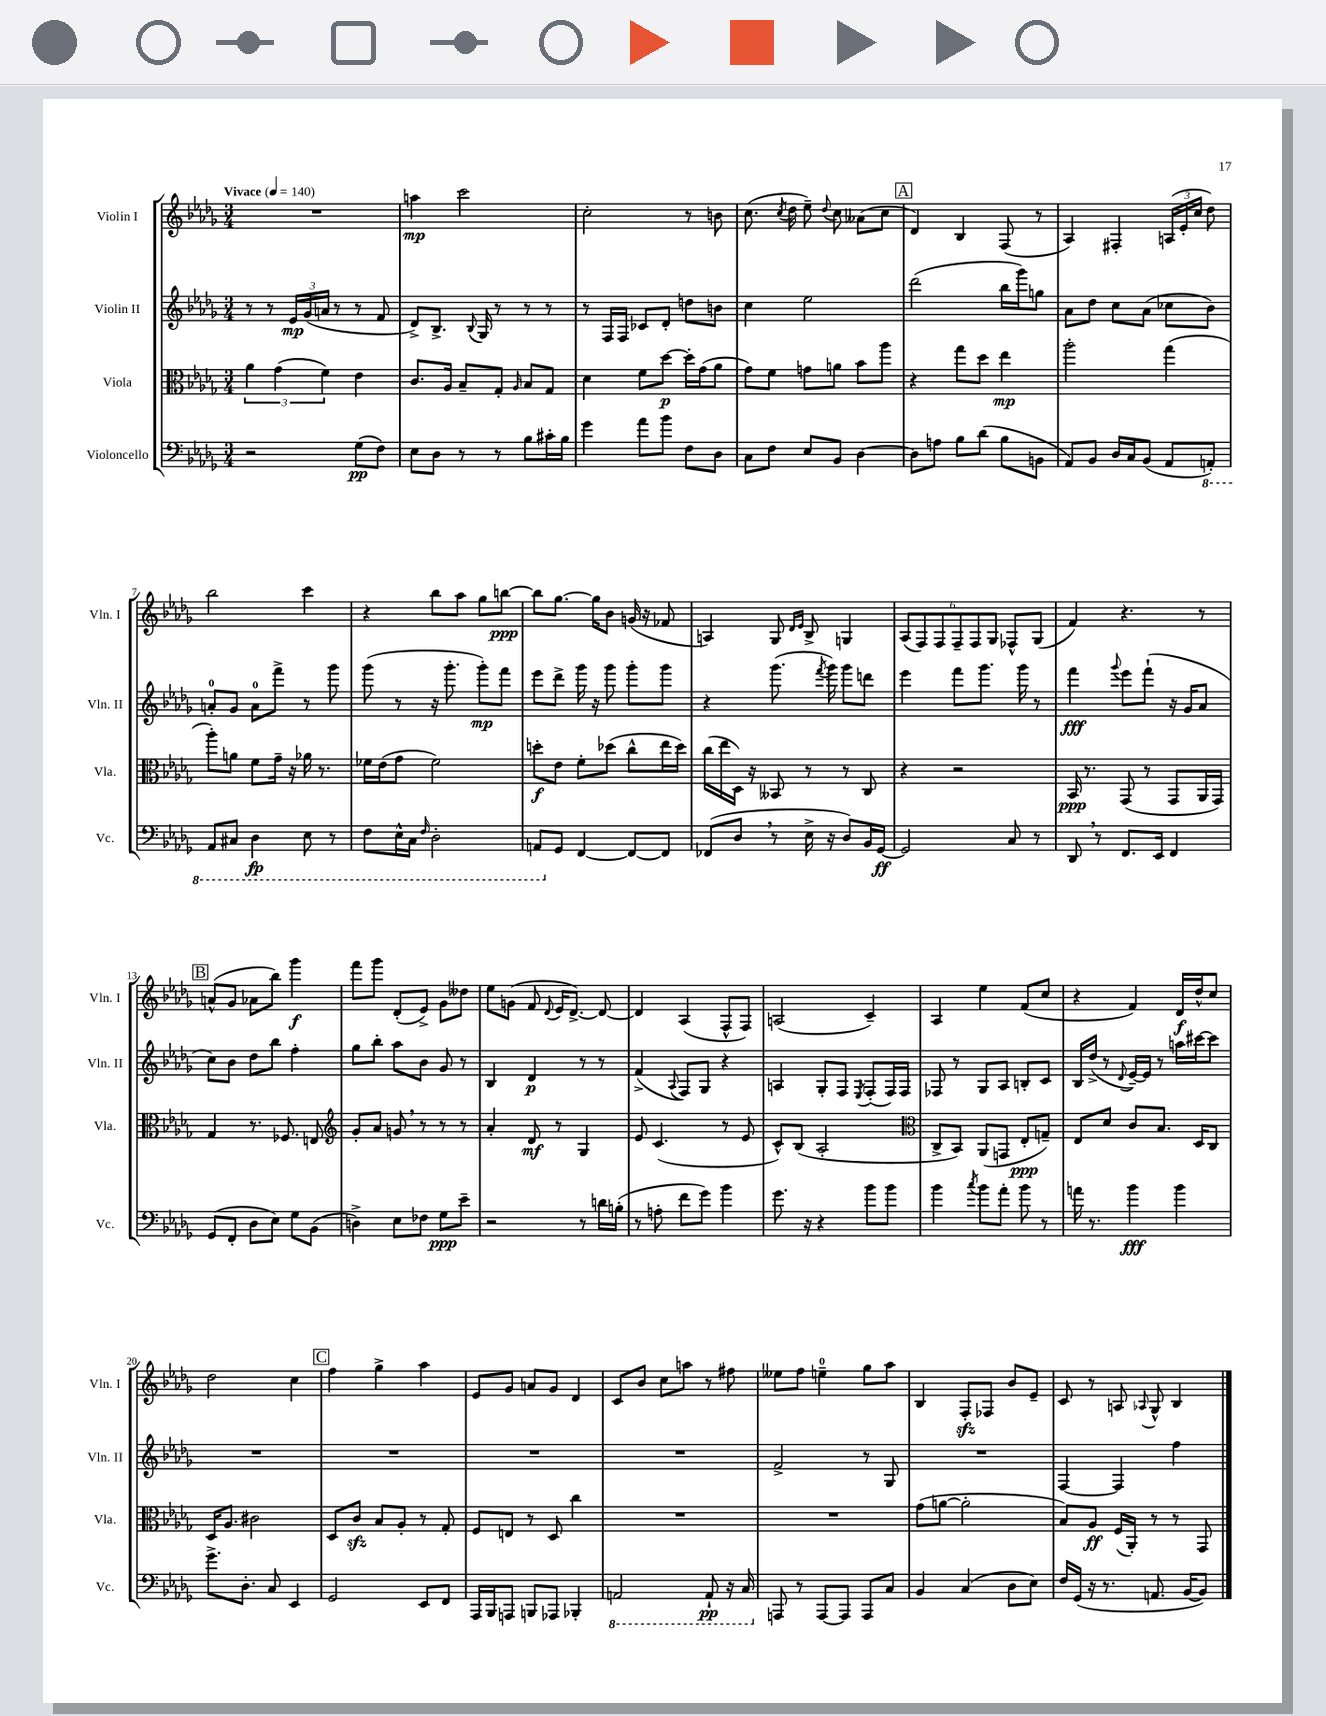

**kern	**dynam	**kern	**dynam	**kern	**dynam	**kern	**dynam
*part4	*part4	*part3	*part3	*part2	*part2	*part1	*part1
*staff4	*staff4	*staff3	*staff3	*staff2	*staff2	*staff1	*staff1
*I"Violoncello	*	*I"Viola	*	*I"Violin II	*	*I"Violin I	*
*I'Vc.	*	*I'Vla.	*	*I'Vln. II	*	*I'Vln. I	*
*clefF4	*	*clefC3	*	*clefG2	*	*clefG2	*
*k[b-e-a-d-g-]	*	*k[b-e-a-d-g-]	*	*k[b-e-a-d-g-]	*	*k[b-e-a-d-g-]	*
*M3/4	*	*M3/4	*	*M3/4	*	*M3/4	*
*MM140	*	*MM140	*	*MM140	*	*MM140	*
=1	=1	=1	=1	=1	=1	=1	=1
!	!	!	!	!	!	!LO:TX:a:B:t=Vivace	!
2r	.	6a-\	.	8r	.	2.r	.
.	.	.	.	8r	.	.	.
.	.	(6g-\	.	.	.	.	.
.	.	.	.	24e-/LL	mp	.	.
.	.	.	.	(24g-/	.	.	.
.	.	6f\)	.	24an/JJ	.	.	.
.	.	.	.	8r	.	.	.
(8G-\L	pp	4e-\	.	8r	.	.	.
8F\J)	.	.	.	8f/	.	.	.
=2	=2	=2	=2	=2	=2	=2	=2
8E-\L	.	8.c/L	.	8d-^/L)	.	4aan\	mp
8D-\J	.	.	.	8.B-^/J	.	.	.
.	.	16A-/Jk	.	.	.	.	.
8r	.	8B-~/L	.	.	.	2ccc\	.
.	.	.	.	8qqB-/	.	.	.
.	.	.	.	16G-/	.	.	.
8r	.	8G-'/J	.	8r	.	.	.
.	.	16qqA-/	.	.	.	.	.
8B-\L	.	8B-/L	.	8r	.	.	.
16c#X'\L	.	8G-/J	.	8r	.	.	.
16B-\JJ	.	.	.	.	.	.	.
=3	=3	=3	=3	=3	=3	=3	=3
4g-\	.	4d-\	.	8r	.	2cc'\	.
.	.	.	.	16F/LL	.	.	.
.	.	.	.	16F/JJ	.	.	.
8a-\L	.	8f\L	.	8c-X/L	.	.	.
8b-\J	.	[8dd-\J	p	8d-'/J	.	.	.
8F\L	.	16dd-'\LL]	.	8ddn\L	.	8r	.
.	.	(16g-\J	.	.	.	.	.
8D-\J	.	8a-\J	.	8bn\J	.	8bn\	.
=4	=4	=4	=4	=4	=4	=4	=4
8C\L	.	8g-\L)	.	4cc\	.	(8.cc\	.
8F\J	.	8f\J	.	.	.	.	.
.	.	.	.	.	.	8qcc/	.
.	.	.	.	.	.	16dd-\	.
8E-/L	.	8gn\L	.	2ee-\	.	8ee-~\)	.
.	.	.	.	.	.	8qqdd-/	.
8BB-/J	.	8an\J	.	.	.	8cc\	.
[4D-\	.	8b-\L	.	.	.	(8a--X\L	.
.	.	8aa-\J	.	.	.	8cc\J	.
!!LO:REH:place=s1:t=A
=5	=5	=5	=5	=5	=5	=5	=5
8D-\L]	.	4r	.	(2ddd-\	.	4d-/)	.
8An\J	.	.	.	.	.	.	.
8B-\L	.	8gg-\L	.	.	.	4B-/	.
(8d-\J	.	8dd-\J	.	.	.	.	.
8B-\L	.	4ee-\	mp	16bb-\LL	.	(8F/	.
.	.	.	.	16ggg-\J)	.	.	.
8BBn\J	.	.	.	8ggn\J	.	8r	.
=6	=6	=6	=6	=6	=6	=6	=6
8AA-/L)	.	2aa-'\	.	8a-\L	.	4A-/)	.
8BB-/J	.	.	.	8dd-\J	.	.	.
16D-/LL	.	.	.	8cc\L	.	4F#X'/	.
16C/J	.	.	.	.	.	.	.
(8BB-/J	.	.	.	(8a-\J	.	.	.
8AA-/L	.	(4gg-\	.	8cc-X\L	.	(24An/LL	.
.	.	.	.	.	.	24e-'/	.
.	.	.	.	.	.	24cc/JJ	.
*8ba	*	*	*	*	*	*	*
8AAAn'/J)	.	.	.	8b-\J)	.	8dd-\)	.
!!LO:LB:g=z
=7	=7	=7	=7	=7	=7	=7	=7
8AAA-/L	.	8aa-'\L)	.	8an'/L	.	2bb-\	.
8CC#X/J	.	8an\J	.	8g-/J	.	.	.
4DD-\	fp	8f\L	.	8a\L	.	.	.
.	.	16g-~\Jk	.	8fff^\J	.	.	.
.	.	16r	.	.	.	.	.
8EE-\	.	16a-X\	.	8r	.	4ccc\	.
.	.	8.r	.	.	.	.	.
8r	.	.	.	8ggg-\	.	.	.
=8	=8	=8	=8	=8	=8	=8	=8
8FF\L	.	16f-X\LL	.	(8ggg-\	.	4r	.
.	.	(16e-\J	.	.	.	.	.
16EE-^^\L	.	8g-\J	.	8r	.	.	.
16CC\JJ	.	.	.	.	.	.	.
16qqFF/	.	.	.	.	.	.	.
2DD-'\	.	2f-\)	.	16r	.	8bb-\L	.
.	.	.	.	8.ggg-'\	.	.	.
.	.	.	.	.	.	8aa-\J	.
.	.	.	.	8ggg-'\L)	mp	8gg-\L	.
.	.	.	.	8fff\J	.	[8bbn\J	ppp
=9	=9	=9	=9	=9	=9	=9	=9
8AAAn/L	.	8ddn'\L	f	8eee-\L	.	8bb\L]	.
*X8ba	*	*	*	*	*	*	*
8GG-/J	.	8e-\J	.	8ddd-^\J	.	[8.gg-\J	.
[4FF/	.	8f'\L	.	16ggg-\	.	.	.
.	.	.	.	16r	.	16gg-\KL]	.
.	.	(8dd-X\J	.	8ggg-\	.	8b-\J	.
8FF/L_	.	8cc^^\L	.	8ggg-'\L	.	(16gn/	.
.	.	.	.	.	.	16r	.
8FF/J]	.	16ee-\L	.	8ggg-\J	.	8f-X/	.
.	.	16dd-\JJ)	.	.	.	.	.
=10	=10	=10	=10	=10	=10	=10	=10
(8FF-X/L	.	(16cc\LL	.	4r	.	4An/)	.
.	.	16ee-\	.	.	.	.	.
8D-,/J	.	16D-\JJ)	.	.	.	.	.
.	.	16r	.	.	.	.	.
8r	.	8BB--X/	.	(8.ggg-\	.	8G-/	.
.	.	.	.	.	.	16qqd-/LL	.
.	.	.	.	.	.	16qqe-/JJ	.
16E-^\	.	8r	.	.	.	8B-^/	.
.	.	.	.	8qfff/	.	.	.
16r	.	.	.	16ggg-\)	.	.	.
8D-/L)	.	8r	.	8ggg-\L	.	4Gn/	.
16BB-/L	.	8C/	.	8dddn\J	.	.	.
[16GG-/JJ	ff	.	.	.	.	.	.
=11	=11	=11	=11	=11	=11	=11	=11
2GG-/]	.	4r	.	4eee-\	.	(12A-/L	.
.	.	.	.	.	.	12F/)	.
.	.	.	.	.	.	12F/	.
.	.	2r	.	8fff\L	.	12F~/	.
.	.	.	.	.	.	12F/	.
.	.	.	.	8.ggg-\J	.	.	.
.	.	.	.	.	.	12G-/J	.
8C/	.	.	.	.	.	8F-X^^/L	.
.	.	.	.	16ggg-\	.	.	.
8r	.	.	.	8r	.	(8G-/J	.
=12	=12	=12	=12	=12	=12	=12	=12
8DD-,/	.	16BB-/	ppp	4fff\	fff	4f/)	.
.	.	8.r	.	.	.	.	.
8r	.	.	.	.	.	.	.
.	.	.	.	8qqggg-/	.	.	.
8.FF/L	.	(8GG-/	.	8eee-\L	.	4.r	.
.	.	8r	.	(8fff`\J	.	.	.
16EE-/Jk	.	.	.	.	.	.	.
4FF/	.	8GG-/L	.	16r	.	.	.
.	.	.	.	16g-/KL	.	.	.
.	.	16AA-/L	.	8a-/J	.	8r	.
.	.	16GG-/JJ)	.	.	.	.	.
!!LO:LB:g=z
!!LO:REH:place=s1:t=B
=13	=13	=13	=13	=13	=13	=13	=13
(8GG-/L	.	4G-/	.	8cc\L)	.	(8an^^/L	.
8FF'/J	.	.	.	8b-\J	.	8g-/J	.
8D-\L	.	8.r	.	8dd-\L	.	8a-X\L	.
8E-\J)	.	.	.	8bb-\J	.	8bb-\J)	.
.	.	8.F-X/	.	.	.	.	.
8G-\L	.	.	.	4ff'\	.	4ggg-\	f
(8BB-\J	.	8En/	.	.	.	.	.
=14	=14	=14	=14	=14	=14	=14	=14
*	*	*clefG2	*	*	*	*	*
4Dn^\)	.	8g-'/L	.	8gg-\L	.	8fff\L	.
.	.	8a-/J	.	8bb-'\J	.	8ggg-\J	.
8E-\L	.	8gn,/	.	8aa-\L	.	(8d-'/L	.
8F-X\J	.	8r	.	8b-\J	.	8e-^/J)	.
8G-\L	ppp	8r	.	8g-/	.	8g-\L	.
8e-~\J	.	8r	.	8r	.	8dd--X\J	.
=15	=15	=15	=15	=15	=15	=15	=15
2r	.	4a-'/	.	4B-/	.	8ee-\L	.
.	.	.	.	.	.	(8gn\J	.
.	.	8d-/	mf	4d-/	p	8f/	.
.	.	.	.	.	.	8qqd-/	.
.	.	8r	.	.	.	16e-/KL	.
.	.	.	.	.	.	[8.d-^/J)	.
8r	.	4G-/	.	8r	.	.	.
16dn\LL	.	.	.	8r	.	8d-/_	.
(16Bn'\JJ	.	.	.	.	.	.	.
=16	=16	=16	=16	=16	=16	=16	=16
8r	.	8e-/	.	(4f^/	.	4d-/]	.
8An'\	.	(4.c/	.	.	.	.	.
.	.	.	.	8qqA-/	.	.	.
8f\L	.	.	.	8F/L)	.	(4A-/	.
8g-\J)	.	.	.	8G-/J	.	.	.
4b-\	.	8r	.	4r	.	8F^^/L	.
.	.	8e-/	.	.	.	8F/J)	.
=17	=17	=17	=17	=17	=17	=17	=17
8.g-\	.	8c^^/L)	.	4An/	.	(2An/	.
.	.	(8B-/J	.	.	.	.	.
16r	.	.	.	.	.	.	.
4r	.	2A-'/	.	8G-'/L	.	.	.
.	.	.	.	8F/J	.	.	.
.	.	.	.	8qE-/	.	.	.
8b-\L	.	.	.	(8F'/L	.	4c~/)	.
8b-\J	.	.	.	16F/L)	.	.	.
.	.	.	.	16F/JJ	.	.	.
=18	=18	=18	=18	=18	=18	=18	=18
*	*	*clefC3	*	*	*	*	*
4b-\	.	8C^/L	.	8F-X/	.	4A-/	.
.	.	8BB-/J)	.	8r	.	.	.
8qcc/	.	.	.	.	.	.	.
8b-\L	.	(8AA-/L	.	8G-/L	.	4ee-\	.
8a-'\J	.	8GGn/J	.	8A-/J	.	.	.
8b-\	.	8E-'/L	ppp	8Bn'/L	.	(8f/L	.
8r	.	8Gn~/J)	.	8c/J	.	8cc/J	.
=19	=19	=19	=19	=19	=19	=19	=19
16an\	.	8E-/L	.	16B-/LL	.	4r	.
8.r	.	.	.	(16dd-^/JJ	.	.	.
.	.	8d-/J	.	8r	.	.	.
.	.	.	.	8qqd-/	.	.	.
4b-\	fff	8c/L	.	[16e-~/LL)	.	4f/)	.
.	.	.	.	16e-/JJ]	.	.	.
.	.	8.B-/J	.	8r	.	.	.
4b-\	.	.	.	16aan\LL	.	16d-/LL	f
.	.	16D-/KL	.	[16ccc#X\J	.	16dd-^^/J	.
.	.	8C/J	.	8ccc#\J]	.	8cc/J	.
!!LO:LB:g=z
=20	=20	=20	=20	=20	=20	=20	=20
8.g-^\L	.	16D-/KL	.	2.r	.	2dd-\	.
.	.	8.A-/J	.	.	.	.	.
8.D-'\J	.	.	.	.	.	.	.
.	.	2c#X\	.	.	.	.	.
8C/	.	.	.	.	.	.	.
4EE-/	.	.	.	.	.	4cc\	.
!!LO:REH:place=s1:t=C
=21	=21	=21	=21	=21	=21	=21	=21
2GG-/	.	8D-/L	.	2.r	.	4ff\	.
.	.	8czz/J	.	.	.	.	.
.	.	8B-/L	.	.	.	4gg-^\	.
.	.	8A-'/J	.	.	.	.	.
8EE-/L	.	8r	.	.	.	4aa-\	.
8FF/J	.	8G-'/	.	.	.	.	.
=22	=22	=22	=22	=22	=22	=22	=22
16AAA-/LL	.	8F/L	.	2.r	.	8e-/L	.
16BBB-/J	.	.	.	.	.	.	.
8AAAn/J	.	8En/J	.	.	.	8g-/J	.
8BBBn/L	.	8r	.	.	.	8an/L	.
8AAA-X/J	.	8D-/	.	.	.	8g-/J	.
4BBB-X'/	.	4cc\	.	.	.	4d-/	.
=23	=23	=23	=23	=23	=23	=23	=23
*8ba	*	*	*	*	*	*	*
2AAAn/	.	2.r	.	2.r	.	8c/L	.
.	.	.	.	.	.	8b-/J	.
.	.	.	.	.	.	8cc\L	.
.	.	.	.	.	.	8aan\J	.
8AAA`/	pp	.	.	.	.	8r	.
16r	.	.	.	.	.	8ff#X\	.
16CC/	.	.	.	.	.	.	.
=24	=24	=24	=24	=24	=24	=24	=24
*X8ba	*	*	*	*	*	*	*
8AAAn/	.	2.r	.	2f^/	.	8ee--X\L	.
8r	.	.	.	.	.	8ff\J	.
[8AAA/L	.	.	.	.	.	4een~\	.
8AAA/J]	.	.	.	.	.	.	.
8AAA/L	.	.	.	8r	.	8gg-\L	.
8C/J	.	.	.	8G-/	.	8aa-\J	.
=25	=25	=25	=25	=25	=25	=25	=25
4BB-/	.	(8g-\L	.	2.r	.	4B-/	.
.	.	[8an\J	.	.	.	.	.
(4C/	.	2a'\]	.	.	.	8Fzz'/L	.
.	.	.	.	.	.	8F-X/J	.
8D-\L	.	.	.	.	.	8b-/L	.
8E-\J)	.	.	.	.	.	8e-~/J	.
=26	=26	=26	=26	=26	=26	=26	=26
16F/LL	.	8B-/L)	.	[4F/	.	8c/	.
(16GG-/JJ	.	.	.	.	.	.	.
16r	.	8A-/J	ff	.	.	8r	.
8.r	.	.	.	.	.	.	.
.	.	(16F/LL	.	4F/]	.	8An/	.
.	.	16AA-'/JJ)	.	.	.	.	.
.	.	.	.	.	.	8qqA-X/	.
8.AAn/	.	8r	.	.	.	8G-^^/	.
.	.	8r	.	4ff\	.	4B-/	.
[16BB-/KL	.	.	.	.	.	.	.
8BB-/J])	.	8GG-/	.	.	.	.	.
==	==	==	==	==	==	==	==
*-	*-	*-	*-	*-	*-	*-	*-
